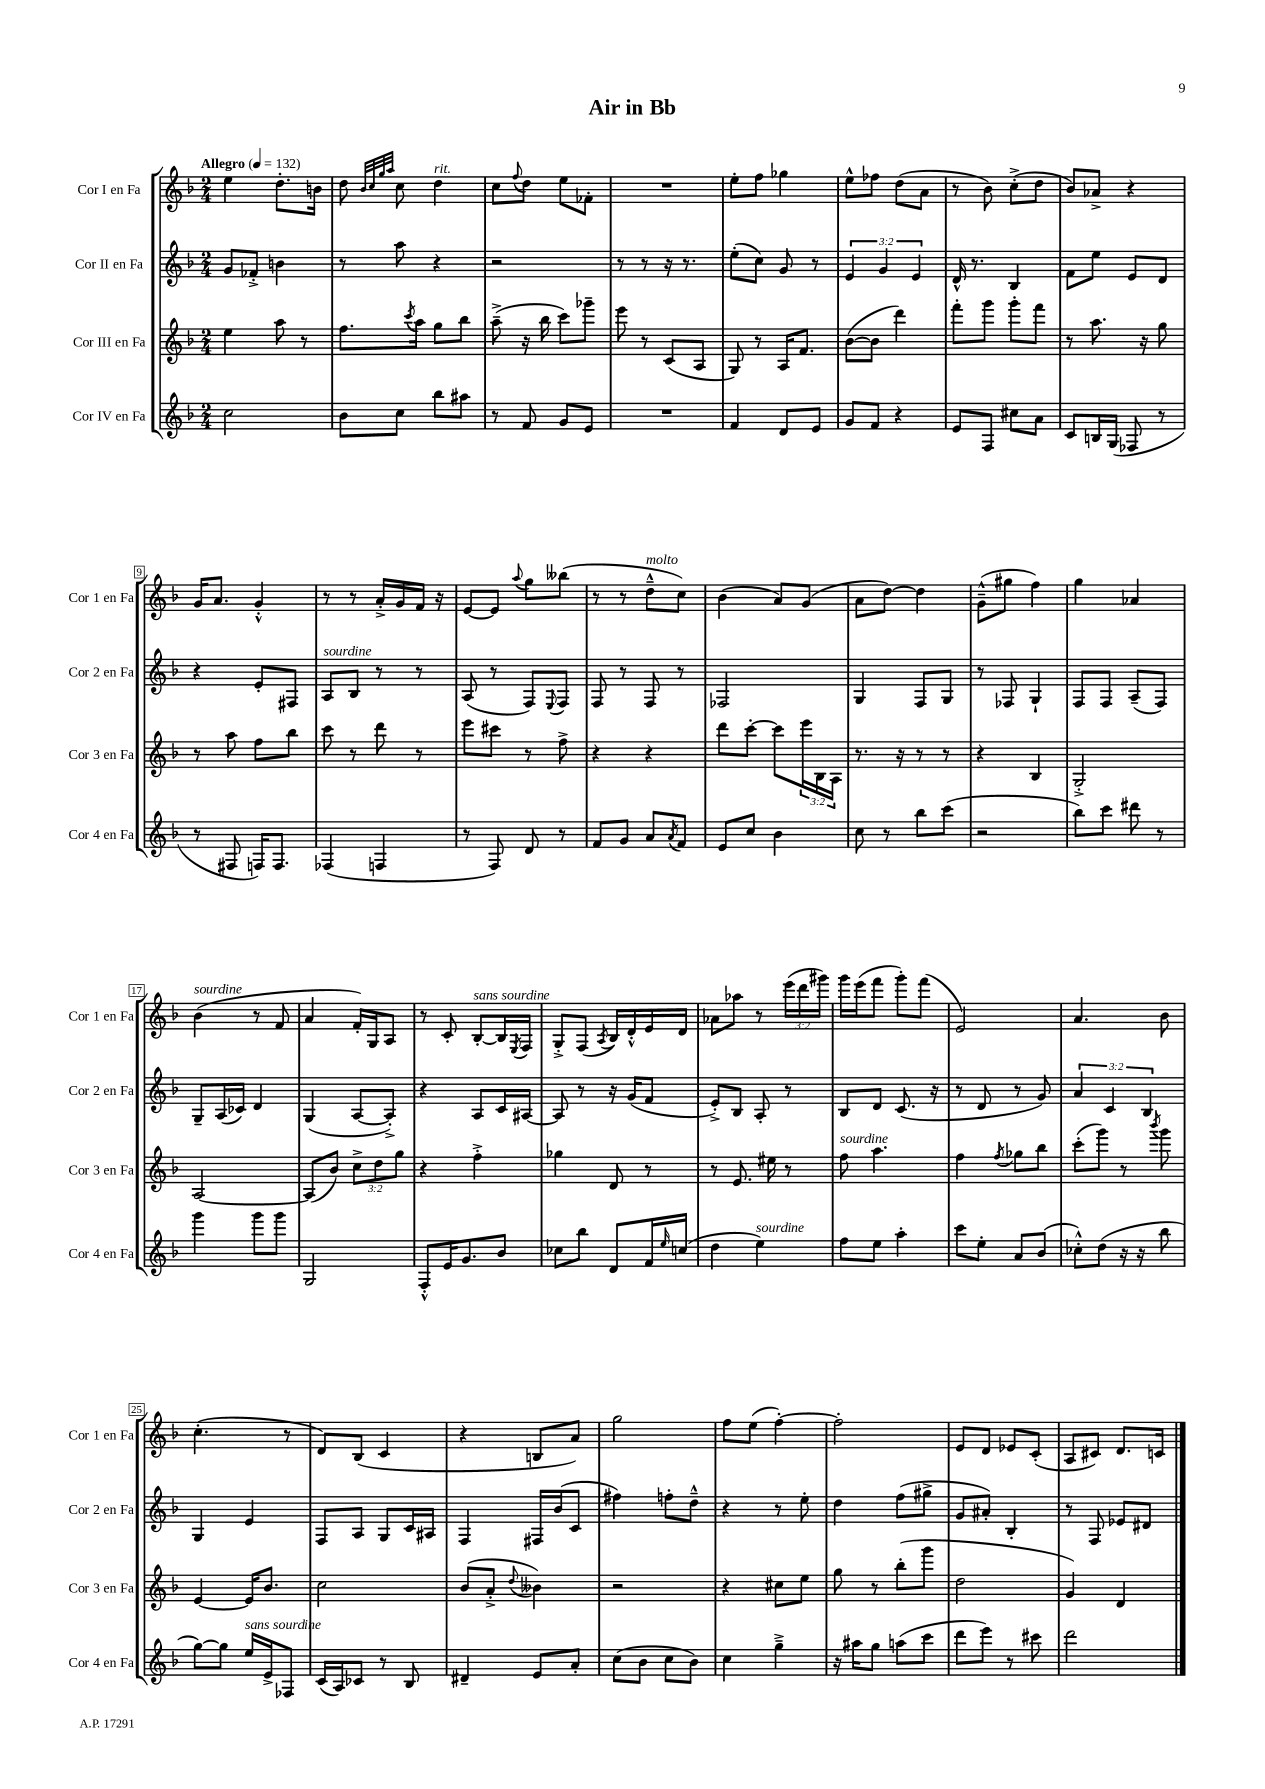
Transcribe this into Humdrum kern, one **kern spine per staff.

**kern	**kern	**kern	**kern
*staff4	*staff3	*staff2	*staff1
*clefG2	*clefG2	*clefG2	*clefG2
*k[b-]	*k[b-]	*k[b-]	*k[b-]
*M2/4	*M2/4	*M2/4	*M2/4
*MM132	*MM132	*MM132	*MM132
2cc	4ee	8g	4ee
.	.	8f-'^	.
.	8aa	4b	8.dd'
.	8r	.	.
.	.	.	16b
=	=	=	=
8b-	8.ff	8r	8dd
.	.	.	32qqb-
.	.	.	32qqcc
.	.	.	32qqgg
.	.	.	32qqaa
8cc	.	8aa	8cc
.	8qccc	.	.
.	16aa	.	.
8bb-	8gg	4r	4dd
8aa#	8bb-	.	.
=	=	=	=
8r	(8aa~^	2r	8cc
.	.	.	8qqff
8f	16r	.	8dd
.	16bb-	.	.
8g	8ccc)	.	8ee
8e	8ggg-~	.	8f-'
=	=	=	=
2r	8eee	8r	2r
.	8r	8r	.
.	(8c	16r	.
.	.	8.r	.
.	8A	.	.
=	=	=	=
4f	8G)	(8ee'	8ee'
.	8r	8cc)	8ff
8d	16A	8g	4gg-
.	8.f	.	.
8e	.	8r	.
=	=	=	=
8g	([8b-	6e	8ee^^
8f	8b-]	.	8ff-
.	.	6g	.
4r	4ddd)	.	(8dd
.	.	6e	.
.	.	.	8a
=	=	=	=
8e	8fff'	16d^^	8r
.	.	8.r	.
8F	8ggg	.	8b-)
8cc#	8ggg'	4B-	(8cc'^
8a	8fff	.	8dd
=	=	=	=
8c	8r	8f	8b-)
16B	8.aa	8ee	8a-^
(16G	.	.	.
8F-	.	8e	4r
.	16r	.	.
8r	8gg	8d	.
=	=	=	=
8r	8r	4r	16g
.	.	.	8.a
8F#	8aa	.	.
16F)	8ff	8e'	4g'^^
8.F	.	.	.
.	8bb-	8F#	.
=	=	=	=
(4F-	8ccc	8A	8r
.	8r	8B-	8r
4F	8ddd	8r	16a'^
.	.	.	16g
.	8r	8r	16f
.	.	.	16r
=	=	=	=
8r	8eee	(8A	[8e
8F)	8ccc#	8r	8e]
.	.	.	8qqaa
8d	8r	8F)	8gg
.	.	8qqE	.
8r	8ff^	8F	(8bb--
=	=	=	=
8f	4r	8F	8r
8g	.	8r	8r
8a	4r	8F	8dd~^^
8qa	.	.	.
8f	.	8r	8cc)
=	=	=	=
8e	8ddd	2F-	(4b-
8cc	[8ccc'	.	.
4b-	8ccc]	.	8a)
.	24eee	.	(8g
.	24B-	.	.
.	24A	.	.
=	=	=	=
8cc	8.r	4G	8a
8r	.	.	[8dd)
.	16r	.	.
8bb-	8r	8F	4dd]
(8ccc	8r	8G	.
=	=	=	=
2r	4r	8r	(8g~^^
.	.	8F-	8gg#
.	4B-	4G`	4ff)
=	=	=	=
8bb-)	2G'^	8F	4gg
8ccc	.	8F	.
8ddd#	.	(8A~	4a-
8r	.	8F)	.
=	=	=	=
4ggg	[2A	8G~	(4b-
.	.	(16A	.
.	.	16c-)	.
8ggg	.	4d	8r
8ggg	.	.	8f
=	=	=	=
2G	(8A]	(4G	4a
.	8b-)	.	.
.	12cc^	[8A	16f')
.	.	.	16G
.	12dd	.	.
.	.	8A'^])	8A
.	12gg	.	.
=	=	=	=
8F'^^	4r	4r	8r
16e	.	.	8c'
8.g	.	.	.
.	4ff'^	8A	[8B-'
8b-	.	16c	16B-]
.	.	.	8qE
.	.	[16A#	16F
=	=	=	=
8cc-	4gg-	8A#]	8G'^
8bb-	.	8r	(8F
.	.	.	8qA
8d	8d	16r	16B-)
.	.	(16g	16d'^^
16f	8r	8f	16e
16qqee	.	.	.
(16cc	.	.	16d
=	=	=	=
4dd	8r	8e'^)	8a-
.	8.e	8B-	8aa-
4ee)	.	8A'	8r
.	16ee#	.	.
.	8r	8r	(24eee
.	.	.	24ddd
.	.	.	24ggg#)
=	=	=	=
8ff	8ff	8B-	16ggg
.	.	.	(16eee
8ee	4.aa	8d	8fff
4aa'	.	(8.c	8ggg')
.	.	.	(8fff
.	.	16r	.
=	=	=	=
8ccc	4ff	8r	2e)
8ee'	.	8d	.
.	8qff	.	.
8a	8gg-	8r	.
(8b-	8bb-	8g)	.
=	=	=	=
8cc-'^^)	(8ccc'	6a	4.a
(8dd	8ggg)	.	.
.	.	6c	.
16r	8r	.	.
16r	.	.	.
.	.	6B-	.
.	8qbbb-	.	.
8bb-	8ggg	.	8b-
=	=	=	=
[8gg)	[4e	4G	(4.cc'
8gg]	.	.	.
16ee	16e]	4e	.
16e^	8.b-	.	.
8F-	.	.	8r
=	=	=	=
(16c	2cc	8F	8d)
16A)	.	.	.
8c-	.	8A	(8B-
8r	.	8G	4c
8B-	.	16c	.
.	.	16A#	.
=	=	=	=
4d#~	(8b-	4F	4r
.	8a'^	.	.
.	8qqdd	.	.
8e	4b--)	16F#	8B
.	.	(16b-	.
8a'	.	8c	8a)
=	=	=	=
(8cc	2r	4ff#)	2gg
8b-	.	.	.
8cc	.	8ff'	.
8b-)	.	8dd~^^	.
=	=	=	=
4cc	4r	4r	8ff
.	.	.	(8ee
4gg~^	8cc#	8r	[4ff')
.	8ee	8ee'	.
=	=	=	=
16r	8gg	4dd	2ff']
16aa#	.	.	.
8gg	8r	.	.
(8aa	(8bb-'	(8ff	.
8ccc	8ggg	8gg#^	.
=	=	=	=
8ddd	2dd	8g	8e
8eee)	.	8a#')	8d
8r	.	4B-'	8e-
8ccc#	.	.	(8c'
=	=	=	=
2ddd	4g)	8r	8A
.	.	8F	8c#)
.	4d	8e-	8.d
.	.	8d#	.
.	.	.	16c
==	==	==	==
*-	*-	*-	*-
